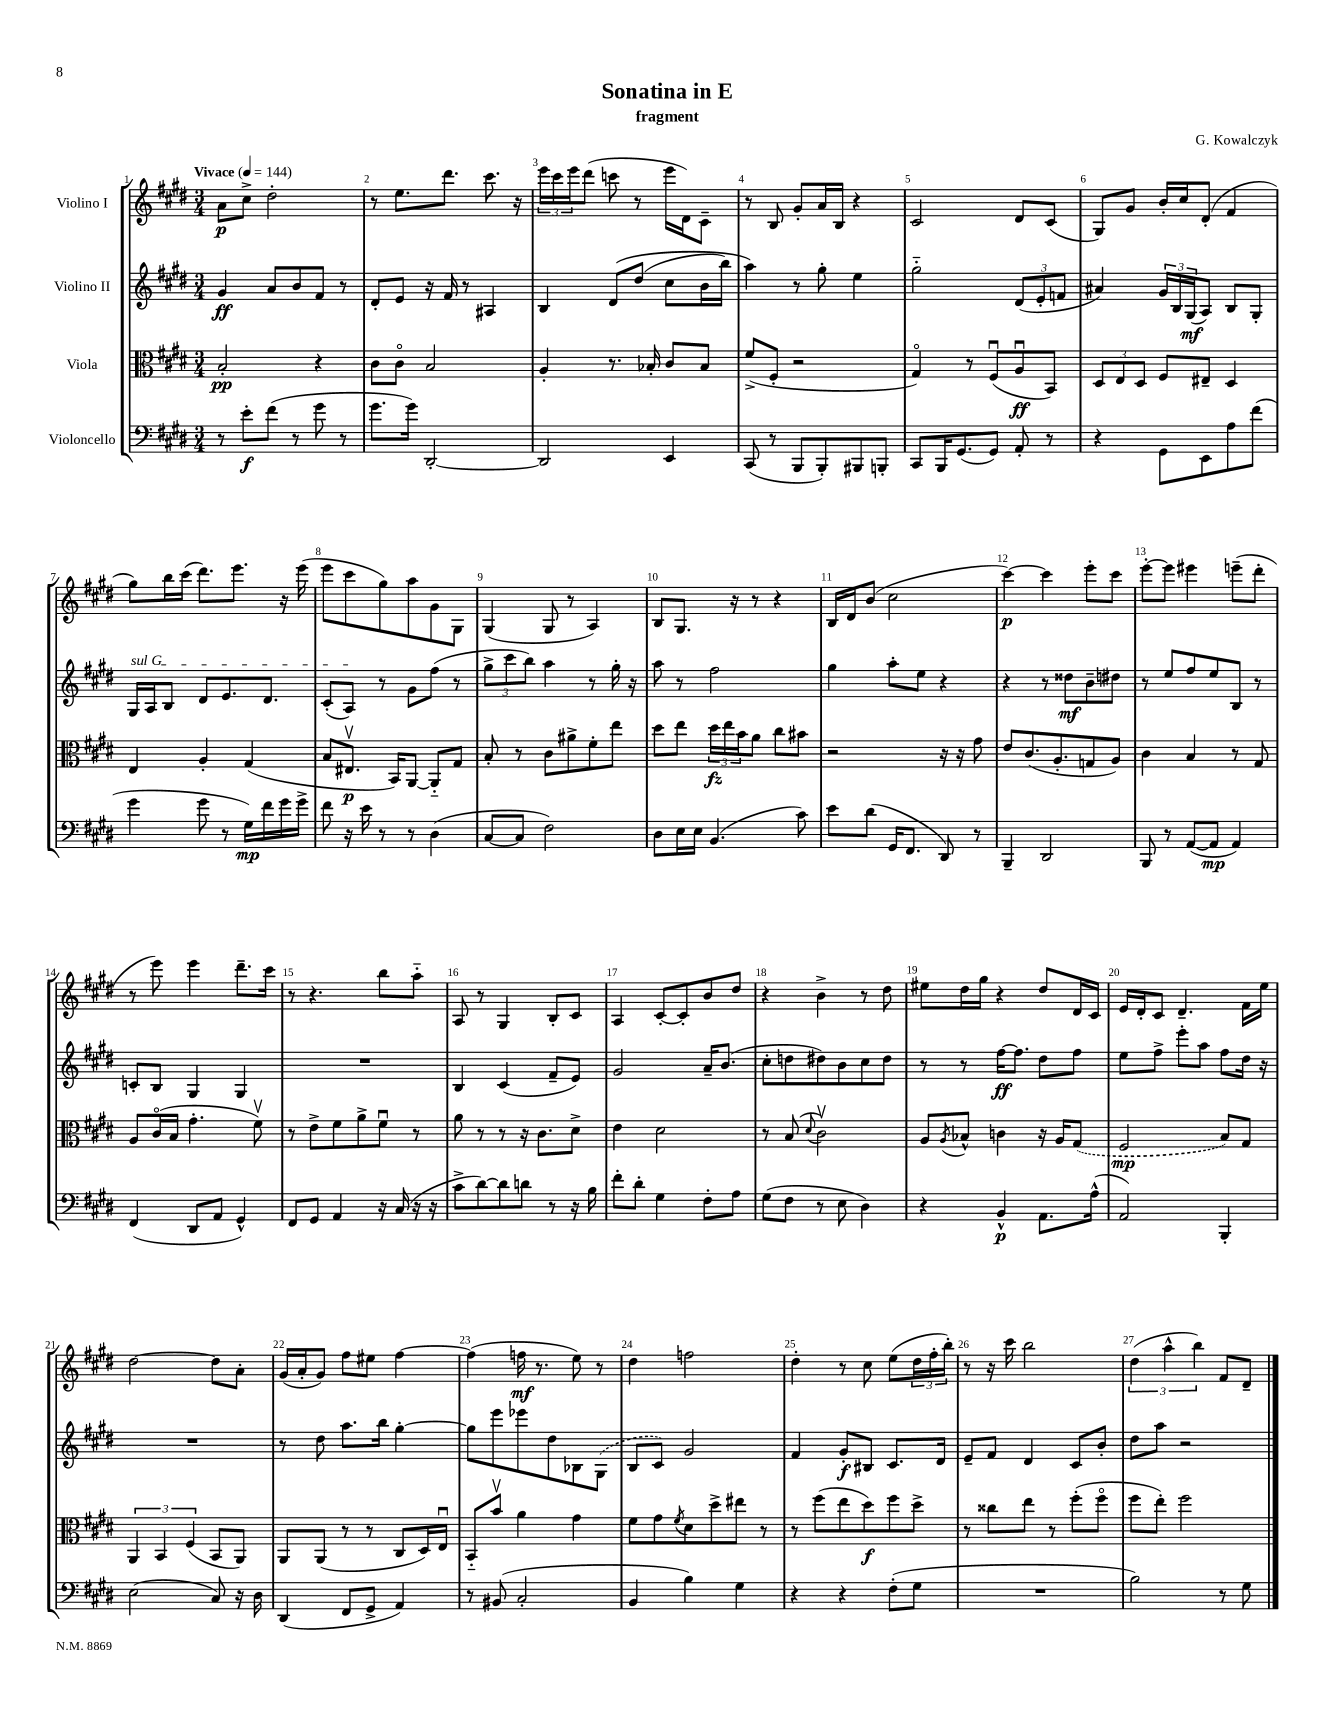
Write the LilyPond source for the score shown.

\header { title = "Sonatina in E" composer = "G. Kowalczyk" subtitle = "fragment" }
<<
\new StaffGroup <<
\new Staff = "s0" \with { instrumentName = "Violino I" } {
    \clef treble \key e \major \numericTimeSignature \time 3/4 \tempo "Vivace" 4 = 144
    a'8\p cis''8-> dis''2-. |
    r8 e''8. dis'''8. cis'''8. r16 |
    \tuplet 3/2 { e'''16 cis'''16 e'''16 } dis'''8( c'''8 r8 e'''16 dis'16) cis'8-- |
    r8 b8 gis'8-. a'16 b16 r4 |
    cis'2 dis'8 cis'8( |
    gis8) gis'8 b'16-. cis''16 dis'8-.( fis'4 |
    gis''8) b''16 cis'''16( dis'''8.) e'''8. r16 e'''16( |
    e'''8 cis'''8 gis''8) a''8 gis'8 gis8 |
    gis4( gis8 r8 a4) |
    b8 gis8. r16 r8 r4 |
    b16 dis'16 b'8( cis''2 |
    cis'''4~\p) cis'''4 e'''8-. cis'''8 |
    e'''8~-. e'''8 eis'''4 e'''8--( dis'''8-. |
    r8 e'''8) e'''4 dis'''8.-- cis'''16 |
    r8 r4. b''8 a''8-_ |
    a8 r8 gis4 b8-. cis'8 |
    a4 cis'8~-. cis'8-. b'8 dis''8 |
    r4 b'4-> r8 dis''8 |
    eis''8 dis''16 gis''16 r4 dis''8 dis'16 cis'16 |
    e'16 dis'16-. cis'8 dis'4.-- fis'16 e''16 |
    dis''2~ dis''8 a'8-. |
    gis'16( a'16-. gis'8) fis''8 eis''8 fis''4~ |
    fis''4( f''16\mf r8. e''8) r8 |
    dis''4 f''2 |
    dis''4-. r8 cis''8 e''8( \tuplet 3/2 { dis''16 fis''16-. b''16-.) } |
    r8 r16 cis'''16 b''2 |
    \tuplet 3/2 { dis''4( a''4-^ b''4) } fis'8 dis'8-- \bar "|." |
}
\new Staff = "s1" \with { instrumentName = "Violino II" } {
    \clef treble \key e \major \numericTimeSignature \time 3/4
    gis'4\ff a'8 b'8 fis'8 r8 |
    dis'8-. e'8 r16 fis'16 r8 ais4 |
    b4 dis'8\( dis''8( cis''8 b'16 b''16) |
    a''4\) r8 gis''8-. e''4 |
    gis''2-_ \tuplet 3/2 { dis'8( e'8-. f'8 } |
    ais'4) \tuplet 3/2 { gis'16 b16 gis16\mf( } a8) b8 gis8-. |
    \once \override TextSpanner.bound-details.left.text = \markup { \italic "sul G" } gis16\startTextSpan a16 b8 dis'8 e'8. dis'8. |
    cis'8-.( a8\stopTextSpan) r8 gis'8 fis''8( r8 |
    \tuplet 3/2 { gis''8-> cis'''8 b''8) } a''4 r8 gis''16-. r16 |
    a''8 r8 fis''2 |
    gis''4 a''8-. e''8 r4 |
    r4 r8 disis''8\mf b'8-- dis''8 |
    r8 e''8 fis''8 e''8 b8 r8 |
    c'8-. b8 gis4 gis4 |
    R2. |
    b4 cis'4( fis'8-- e'8) |
    gis'2 a'16-- b'8.( |
    cis''8-. d''8 dis''8) b'8 cis''8 dis''8 |
    r8 r8 fis''16~\ff fis''8. dis''8 fis''8 |
    e''8 fis''8-> e'''8-. a''8 fis''8 dis''16 r16 |
    R2. |
    r8 dis''8 a''8. b''16 gis''4~-. |
    gis''8 e'''8 ees'''8 dis''8 bes8 \once \slurDashed gis8( |
    b8 cis'8) gis'2 |
    fis'4 gis'8-.\f bis8 cis'8. dis'16 |
    e'8-- fis'8 dis'4 cis'8 b'8-. |
    dis''8 a''8 r2 \bar "|." |
}
\new Staff = "s2" \with { instrumentName = "Viola" } {
    \clef alto \key e \major \numericTimeSignature \time 3/4
    b2-.\pp r4 |
    cis'8 cis'8\flageolet b2 |
    a4-. r8. bes16-. cis'8 bes8 |
    fis'8->( fis8-. r2 |
    gis4\flageolet) r8 fis8\downbow( a8\downbow\ff b,8) |
    \tuplet 3/2 { dis8 e8 dis8 } fis8 eis8-- dis4 |
    e4 a4-. gis4( |
    b8 eis8.\upbow\p b,16) a,8~ a,8-_ gis8 |
    b8-. r8 cis'8 ais'8-> fis'8-. e''8 |
    dis''8 e''8 \tuplet 3/2 { dis''16\fz e''16 b'16 } a'8 cis''8 bis'8 |
    r2 r16 r16 gis'8 |
    e'8 cis'8.( a8.-. g8 a8) |
    cis'4 b4 r8 gis8 |
    a8 cis'16\flageolet( b16 gis'4.-. fis'8\upbow) |
    r8 e'8-> fis'8 a'8-> fis'8\downbow r8 |
    a'8 r8 r8 r16 cis'8. dis'8-> |
    e'4 dis'2 |
    r8 b8( \appoggiatura { dis'8 } cis'2\upbow) |
    a8 \acciaccatura { a8 } bes8-^ c'4 r16 a16 \once \slurDashed gis8( |
    fis2\mp b8) gis8 |
    \tuplet 3/2 { a,4 b,4 fis4( } b,8 a,8) |
    a,8 a,8( r8 r8 cis8 dis16) e16\downbow |
    b,8-_ b'8\upbow a'4 gis'4 |
    fis'8 gis'8 \acciaccatura { fis'8 } dis'8 dis''8-> eis''8 r8 |
    r8 fis''8( e''8 dis''8\f) fis''8 dis''8-> |
    r8 cisis''8 e''8 r8 fis''8-.( fis''8\flageolet |
    fis''8 e''8-.) fis''2 \bar "|." |
}
\new Staff = "s3" \with { instrumentName = "Violoncello" } {
    \clef bass \key e \major \numericTimeSignature \time 3/4
    r8 e'8-.\f fis'8( r8 gis'8 r8 |
    gis'8. gis'16) dis,2~-. |
    dis,2 e,4 |
    cis,8( r8 b,,8 b,,8-.) bis,,8 b,,8-. |
    cis,8 b,,16 gis,8.( gis,8) a,8-. r8 |
    r4 gis,8 e,8 a8 fis'8( |
    gis'4 gis'8 r8 gis16\mp) fis'16 gis'16 gis'16-> |
    fis'8 r16 e'16 r8 r8 dis4( |
    cis8~ cis8 fis2) |
    dis8 e16 e16 b,4.( cis'8) |
    e'8 dis'8( gis,16 fis,8. dis,8) r8 |
    b,,4-- dis,2 |
    b,,8 r8 a,8~( a,8\mp a,4) |
    fis,4( dis,8 a,8 gis,4-^) |
    fis,8 gis,8 a,4 r16 cis16( r16 r16 |
    cis'8-> dis'8~) dis'8 d'8 r8 r16 b16 |
    fis'8-. dis'8-. gis4 fis8-. a8 |
    gis8( fis8 r8 e8 dis4) |
    r4 b,4-^\p a,8. a16-^( |
    a,2) b,,4-. |
    e2( cis8) r16 dis16 |
    dis,4( fis,8 gis,8-> a,4) |
    r8 bis,8( cis2-. |
    b,4 b4) gis4 |
    r4 r4 fis8-.( gis8 |
    R2. |
    b2) r8 gis8 \bar "|." |
}
>>
>>
\layout { \context { \Score \override BarNumber.break-visibility = ##(#f #t #t) barNumberVisibility = #all-bar-numbers-visible } }
